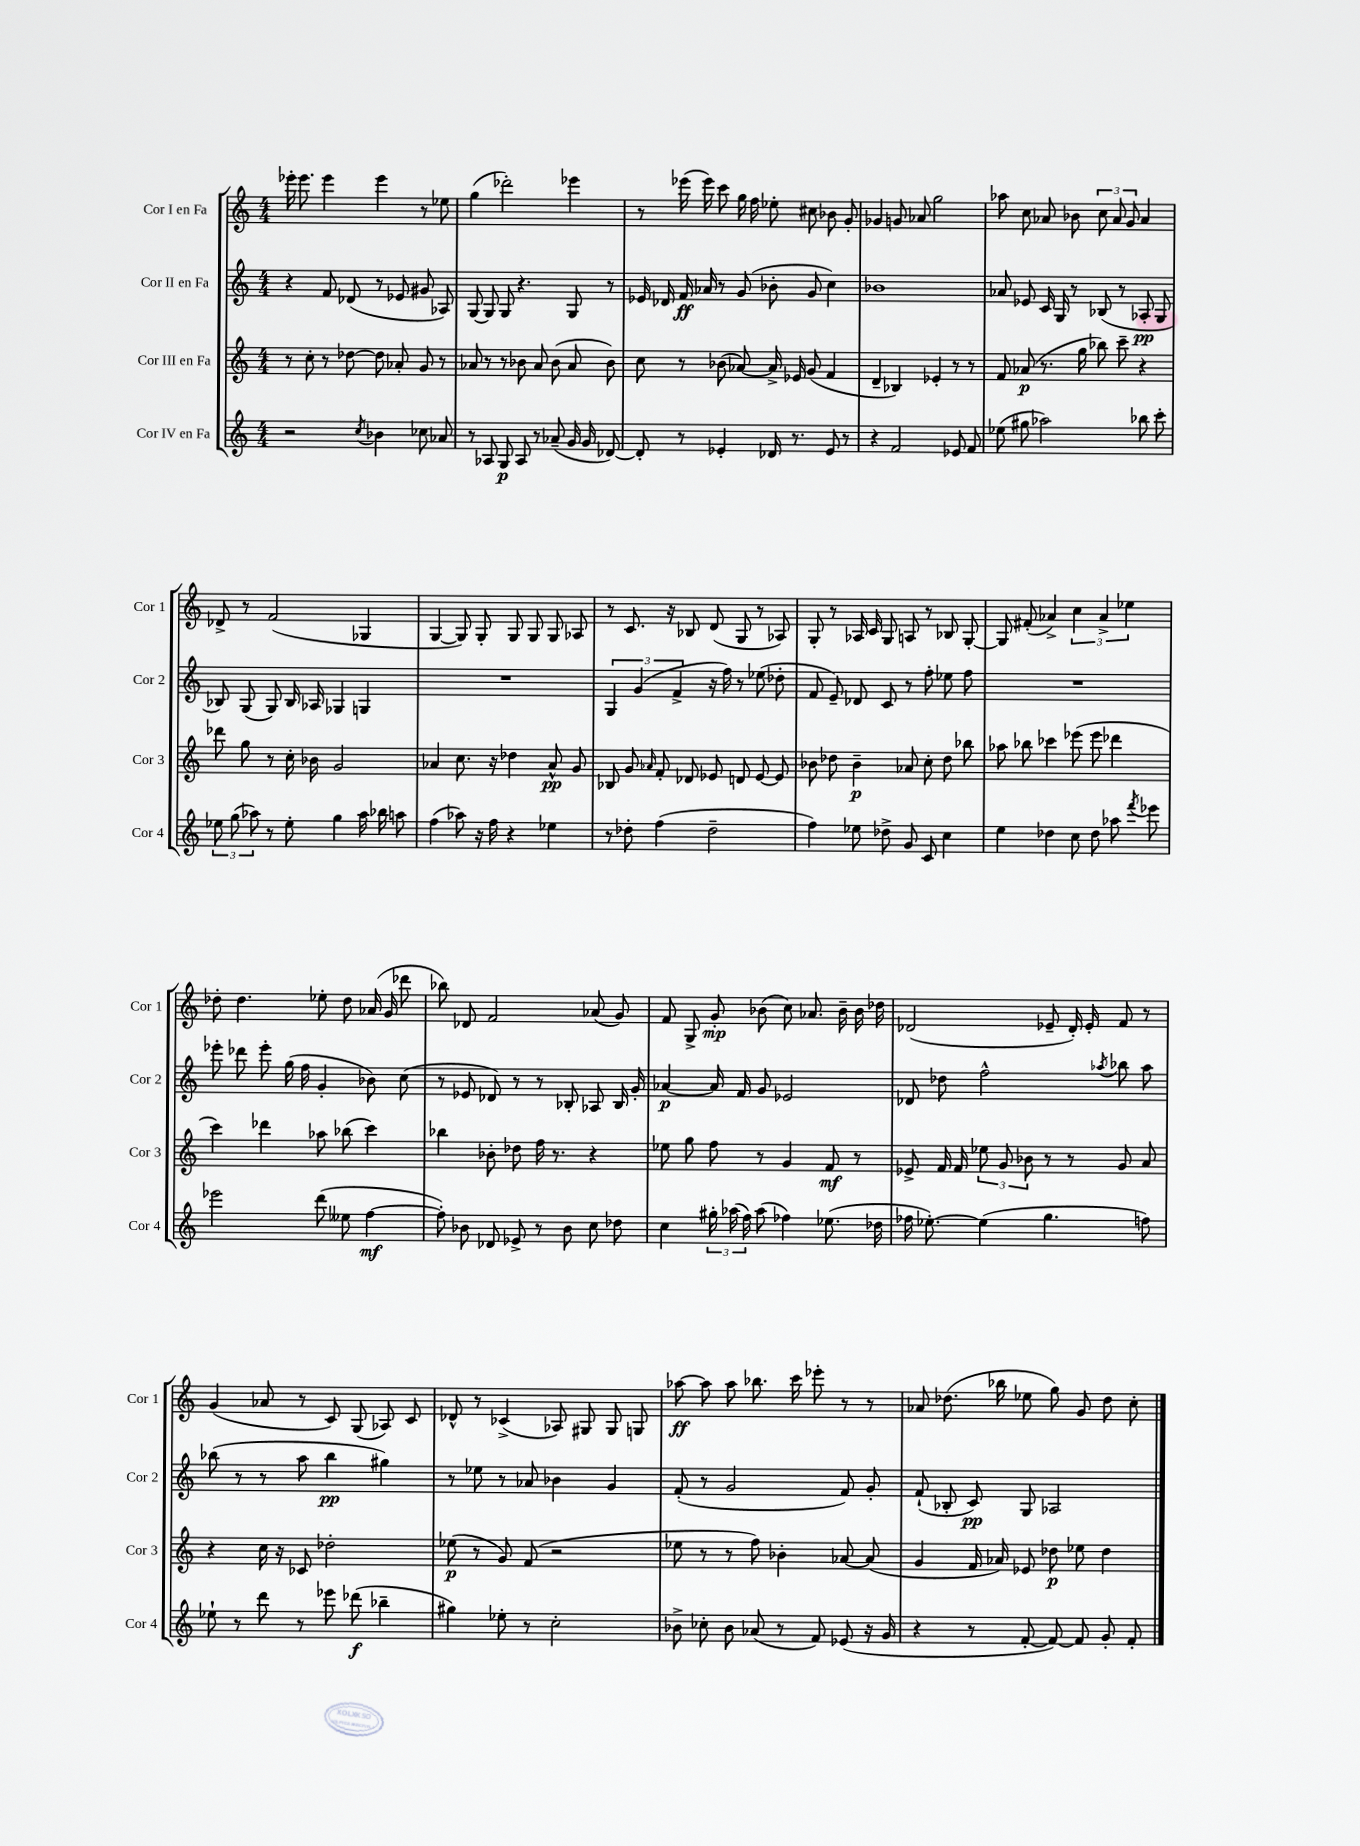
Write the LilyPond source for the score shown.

<<
\new StaffGroup <<
\new Staff = "s0" \with { instrumentName = "Cor I en Fa" shortInstrumentName = "Cor 1" } {
    \clef treble \key c \major \numericTimeSignature \time 4/4
    \autoBeamOff ees'''16-. ees'''8. ees'''4 ees'''4 r8 ees''8 |
    g''4( des'''2-.) ees'''4 |
    r8 ees'''16( ees'''16) c'''8 g''16 f''16 ees''8-. cis''8 bes'8 g'8-. |
    ges'4 g'8 aes'8 g''2 |
    aes''8 c''8 aes'8 bes'8 \tuplet 3/2 { c''8 aes'8 g'8 } aes'4 |
    des'8-> r8 f'2( ges4 |
    g4~ g8) g8-. g8 g8 g8 aes8 |
    r8 c'8. r16 bes8 d'8( g8 r8 aes8) |
    g8-. r8 aes16 c'16 g8 a8 r8 bes8 g8~-. |
    g8 fis'8-.( aes'4->) \tuplet 3/2 { c''4 aes'4-> ees''4 } |
    des''8-. des''4. ees''8-. des''8 aes'16( g'16 des'''8 |
    bes''8) des'8 f'2 aes'8( g'8) |
    f'8 g8-> g'8-.\mp bes'8( c''8) aes'8. bes'16-- bes'16 des''16 |
    des'2( ees'8-- des'16-.) ees'16-. f'8 r8 |
    g'4( aes'8 r8 c'8) g8( aes8) c'8 |
    des'8-^ r8 ces'4->( aes8) gis8 gis8 g8 |
    aes''8~\ff aes''8 aes''8 bes''8. c'''16 ees'''8-. r8 r8 |
    aes'8 des''8.( bes''16 ees''8 g''8) g'8 des''8 c''8-. \bar "|." |
}
\new Staff = "s1" \with { instrumentName = "Cor II en Fa" shortInstrumentName = "Cor 2" } {
    \clef treble \key c \major \numericTimeSignature \time 4/4
    \autoBeamOff r4 f'8 des'8( r8 ees'8 gis'8 aes8) |
    g8~ g8 g8 r4. g8 r8 |
    ees'16 des'16 f'16\ff aes'16 r8 g'8( bes'8-. g'8 c''4) |
    bes'1 |
    aes'8 ees'8 c'16 g16 r8 bes8( r8 aes8-.\pp g8 |
    bes8) g8( g8) bes16 aes16 ges4 g4 |
    R1 |
    \tuplet 3/2 { g4 g'4( f'4-> } r16 f''16) r8 ees''8( des''8-. |
    f'8 e'8--) des'8 c'8 r8 f''8-. ees''8 f''8 |
    R1 |
    ees'''8-. des'''8 ees'''8-. g''16( f''16 g'4-. bes'8) c''8( |
    r8 ees'8 des'8) r8 r8 bes8-. aes8 bes16 g'16-. |
    aes'4~\p aes'16 f'16 g'8 ees'2 |
    des'8 des''8 f''2-^ \acciaccatura { aes''8 } bes''8 aes''8 |
    bes''8( r8 r8 a''8 bes''4\pp gis''4) |
    r8 ees''8 r8 aes'8 bes'4 g'4 |
    f'8-.( r8 g'2 f'8) g'8-. |
    f'8-!( bes8-. c'8\pp) g8 aes2 \bar "|." |
}
\new Staff = "s2" \with { instrumentName = "Cor III en Fa" shortInstrumentName = "Cor 3" } {
    \clef treble \key c \major \numericTimeSignature \time 4/4
    \autoBeamOff r8 c''8-. r8 des''8~ des''8 aes'8-. g'8 r8 |
    aes'8 r8 r8 bes'8 aes'8 bes'8( aes'8 bes'8) |
    c''8 r8 bes'8( aes'8~) aes'16-> ees'16 g'8( f'4 |
    d'4-- bes4) ees'4-. r8 r8 |
    f'8 aes'8\p( r8. g''16 bes''8) c'''8-- r4 |
    des'''8 g''8 r8 c''16-. bes'16 g'2 |
    aes'4 c''8. r16 des''4 aes'8-^\pp g'8 |
    bes8 g'8 \grace { aes'16 } f'8-. des'8 ees'8 d'8 ees'8~ ees'8 |
    bes'8 des''8 bes'4--\p aes'8 c''8-. des''8 bes''8 |
    aes''8 bes''8 ces'''4 ees'''8( ees'''8 des'''4 |
    c'''4) des'''4 aes''8 bes''8( c'''4) |
    bes''4 bes'8-. des''8 f''16 r8. r4 |
    ees''8 g''8 f''8 r8 g'4 f'8\mf r8 |
    ees'8-> f'16 f'16 \tuplet 3/2 { ees''8 g'8 bes'8 } r8 r8 g'8 a'8 |
    r4 c''16 r16 ces'8 des''2-. |
    ees''8\p( r8 g'8) f'8( r2 |
    ees''8 r8 r8 f''8) bes'4-. aes'8~ aes'8( |
    g'4 f'16 aes'16) ees'8 des''8\p ees''8 des''4 \bar "|." |
}
\new Staff = "s3" \with { instrumentName = "Cor IV en Fa" shortInstrumentName = "Cor 4" } {
    \clef treble \key c \major \numericTimeSignature \time 4/4
    \autoBeamOff r2 \acciaccatura { c''8 } bes'4 ces''8 aes'8 |
    r8 aes8 g8\p aes8 r8 aes'8--( g'16 g'16 des'8~) |
    des'8-. r8 ees'4-. des'16 r8. ees'8 r8 |
    r4 f'2 ees'8 f'8 |
    ees''8( gis''8 aes''2) bes''8 c'''8-. |
    \tuplet 3/2 { ees''8 g''8( aes''8) } r8 ees''8-. g''4 aes''16 bes''16 a''8 |
    f''4( aes''8) r16 f''16 r4 ees''4 |
    r8 des''8-. f''4( des''2-- |
    f''4) ees''8 des''8-> g'8 c'8 c''4 |
    e''4 des''4 c''8 des''8 aes''8 \acciaccatura { f'''8 } ees'''8 |
    ees'''2 d'''8( eeses''8 f''4~\mf |
    f''8-.) bes'8 des'8 ees'8-> r8 bes'8 c''8 des''8 |
    c''4 \tuplet 3/2 { gis''16-. aes''16( f''16) } aes''8( fes''4) ees''8.( des''16 |
    fes''16 ees''8.~-.) ees''4( g''4. f''8) |
    ees''8-! r8 d'''8 r8 ees'''8 des'''8\f( bes''4-- |
    gis''4) ees''8-. r8 c''2-. |
    bes'8-> ces''8-. bes'8 aes'8( r8 f'8) ees'8( r16 g'16 |
    r4 r8 f'8~-. f'8~) f'8 g'8-. f'8-. \bar "|." |
}
>>
>>
\layout { \context { \Score \remove "Bar_number_engraver" } }
